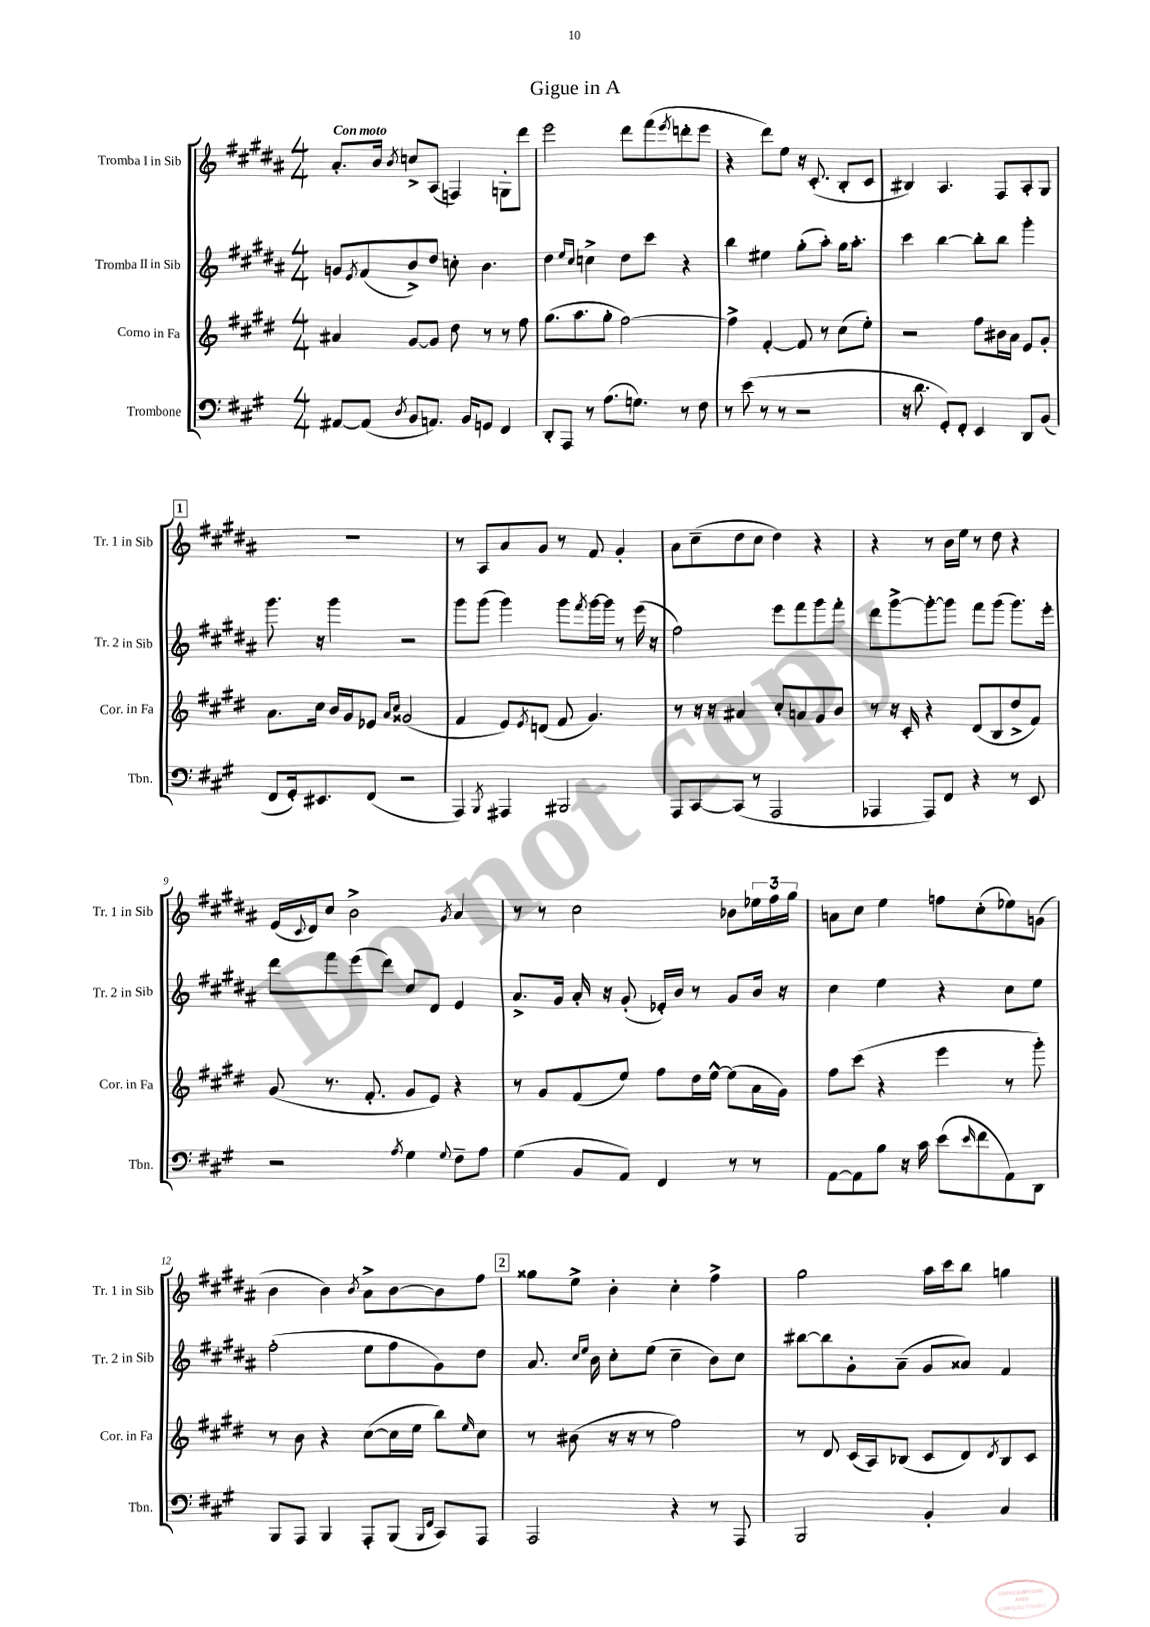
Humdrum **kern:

**kern	**kern	**kern	**kern
*staff4	*staff3	*staff2	*staff1
*clefF4	*clefG2	*clefG2	*clefG2
*k[f#c#g#]	*k[f#c#g#d#]	*k[f#c#g#d#a#]	*k[f#c#g#d#a#]
*M4/4	*M4/4	*M4/4	*M4/4
[8AA#	4a#	8g	8.a#'
.	.	8qe	.
(8AA#]	.	(8f#	.
.	.	.	16b
8qD	.	.	8qb
8BB	[8g#	8b^)	8cc^
8.AA)	8g#]	8dd#	(8A#
.	8dd#	8cc'	4F)
16BB	.	.	.
8GG	8r	4.b	.
4FF#	8r	.	8G'
.	8ff#	.	8ddd#
=	=	=	=
8DD'	(8.gg#	4dd#	2eee
8AAA	.	.	.
.	8.aa	.	.
.	.	16qqee	.
.	.	16qqcc#	.
8r	.	4cc^	.
(8.A	8gg#'	.	.
.	[2ff#)	8dd#	8ddd#
8.G)	.	.	.
.	.	8ccc#	(8fff#
.	.	.	8qeee
8r	.	4r	8ddd'
8F#	.	.	8eee
=	=	=	=
8r	4ff#^]	4bb	4r
(8e	.	.	.
8r	[4f#'	4ee#	8ddd#)
8r	.	.	8ee
2r	8f#]	(8gg#'	16r
.	.	.	(8.c#'
.	8r	8aa#')	.
.	(8cc#	16gg#	8B'
.	.	8.aa#'	.
.	8ee')	.	8c#
=	=	=	=
16r	2r	4ccc#	4B#)
8.d	.	.	.
8GG#')	.	[4bb	4.A#
8FF#'	.	.	.
4EE	8ff#	8bb']	.
.	16b#	8bb	8F#
.	16a	.	.
8DD	8e	4ggg#'	8A#'
(8BB	8g#'	.	8G#
=	=	=	=
8FF#	8.a	8.ggg#	1r
16GG#')	.	.	.
8.EE#	16cc#	16r	.
.	16b	4ggg#	.
.	16g#	.	.
(8FF#	8e-	.	.
.	16qqa	.	.
.	16qqcc#	.	.
2r	(2g##	2r	.
=	=	=	=
4AAA)	4f#	8ggg#	8r
.	.	(8ggg#	8A#
8qBBB	.	.	.
4AAA#	8e)	4ggg#)	8a#
.	8qe	.	.
.	(8d	.	8g#
2BBB#	8f#	8ggg#	8r
.	.	8qfff#	.
.	4.g#)	[16ggg#	8f#
.	.	16ggg#]	.
.	.	8r	4g#'
.	.	(16eee	.
.	.	16r	.
=	=	=	=
8AAA	8r	2ff#)	8a#
[8CC#	16r	.	(8cc#~
.	16r	.	.
(8CC#]	4a#	.	8dd#
8r	.	.	8cc#
2AAA	8cc#'	8eee	4dd#)
.	8a	8fff#	.
.	8g#	8ggg#	4r
.	8b	8fff#'	.
=	=	=	=
4AAA-	8r	8ddd#	4r
.	16r	[8ggg#^	.
.	16c#'	.	.
8AAA-)	4r	8ggg#'_	8r
8FF#	.	8ggg#]	16b
.	.	.	16ee
4r	(8d#	8fff#	8r
.	8B	(8ggg#	8dd#
8r	8dd#^	8.ggg#)	4r
8EE	8f#)	.	.
.	.	16eee'	.
=	=	=	=
2r	(8g#	8ddd#	(16e
.	.	.	8qqc#
.	.	.	16d#)
.	8.r	8fff#	8cc#
.	.	(8eee	2b^
.	8.f#'	.	.
.	.	8ddd#)	.
8qA	.	.	.
4G#	8g#	8cc#	.
.	8e)	8d#	.
8qqG#	.	.	8qg#
8F#~	4r	4e	4a#
8A	.	.	.
=	=	=	=
(4G#	8r	8.a#^	8r
.	8g#	.	8r
.	.	16g#	.
8BB	(8f#	16a#'	2cc#
.	.	16r	.
8AA)	8ee)	(8g#'	.
4FF#	8ff#	16e-')	.
.	.	16b	.
.	16dd#	8r	.
.	[16ee^^	.	.
8r	(8ee]	8g#	8b-
8r	16a	16b	24ee-
.	.	.	24ff#
.	16g#)	16r	.
.	.	.	24gg#
=	=	=	=
[8AA	8ff#	4cc#	8a
8AA]	(8ccc#	.	8cc#
8B	4r	4ee	4ee
16r	.	.	.
16c#	.	.	.
(8e	4eee	4r	8ff
16qqe	.	.	.
8f#	.	.	(8cc#'
8AA)	8r	8cc#	8ee-)
8DD	8ggg#')	8ee	(8g
=	=	=	=
8BBB	8r	(2ff#'	4b
8AAA	8b	.	.
4BBB	4r	.	4b)
.	.	.	8qb
8AAA'	([8cc#	8ee	8a#^
(8BBB	16cc#]	8ff#	[8b
.	16ee	.	.
16qqBBB	.	.	.
16qqFF#	.	.	.
8CC#)	8bb)	8g#)	8b]
.	16qqee	.	.
8AAA	8cc#	8dd#	8ff#
=	=	=	=
2AAA	8r	8.a#	8gg##
.	(8b#	.	8ee^
.	.	16qqcc#	.
.	.	16qqee	.
.	.	16b	.
.	16r	8cc#'	4b'
.	16r	.	.
.	8r	(8ee	.
4r	2ff#)	4cc#~	4cc#'
8r	.	8b)	4ff#^
8AAA	.	8cc#	.
=	=	=	=
2BBB	8r	[8bb#	2gg#
.	8d#	8bb#]	.
.	(16c#	8g#'	.
.	16A)	.	.
.	(8B-	(8a#~	.
4BB'	8c#	8g#	16aa#
.	.	.	16ccc#
.	8d#)	8a##)	8bb
.	8qd#	.	.
4C#	8B-	4f#	4gg
.	8c#	.	.
==	==	==	==
*-	*-	*-	*-
